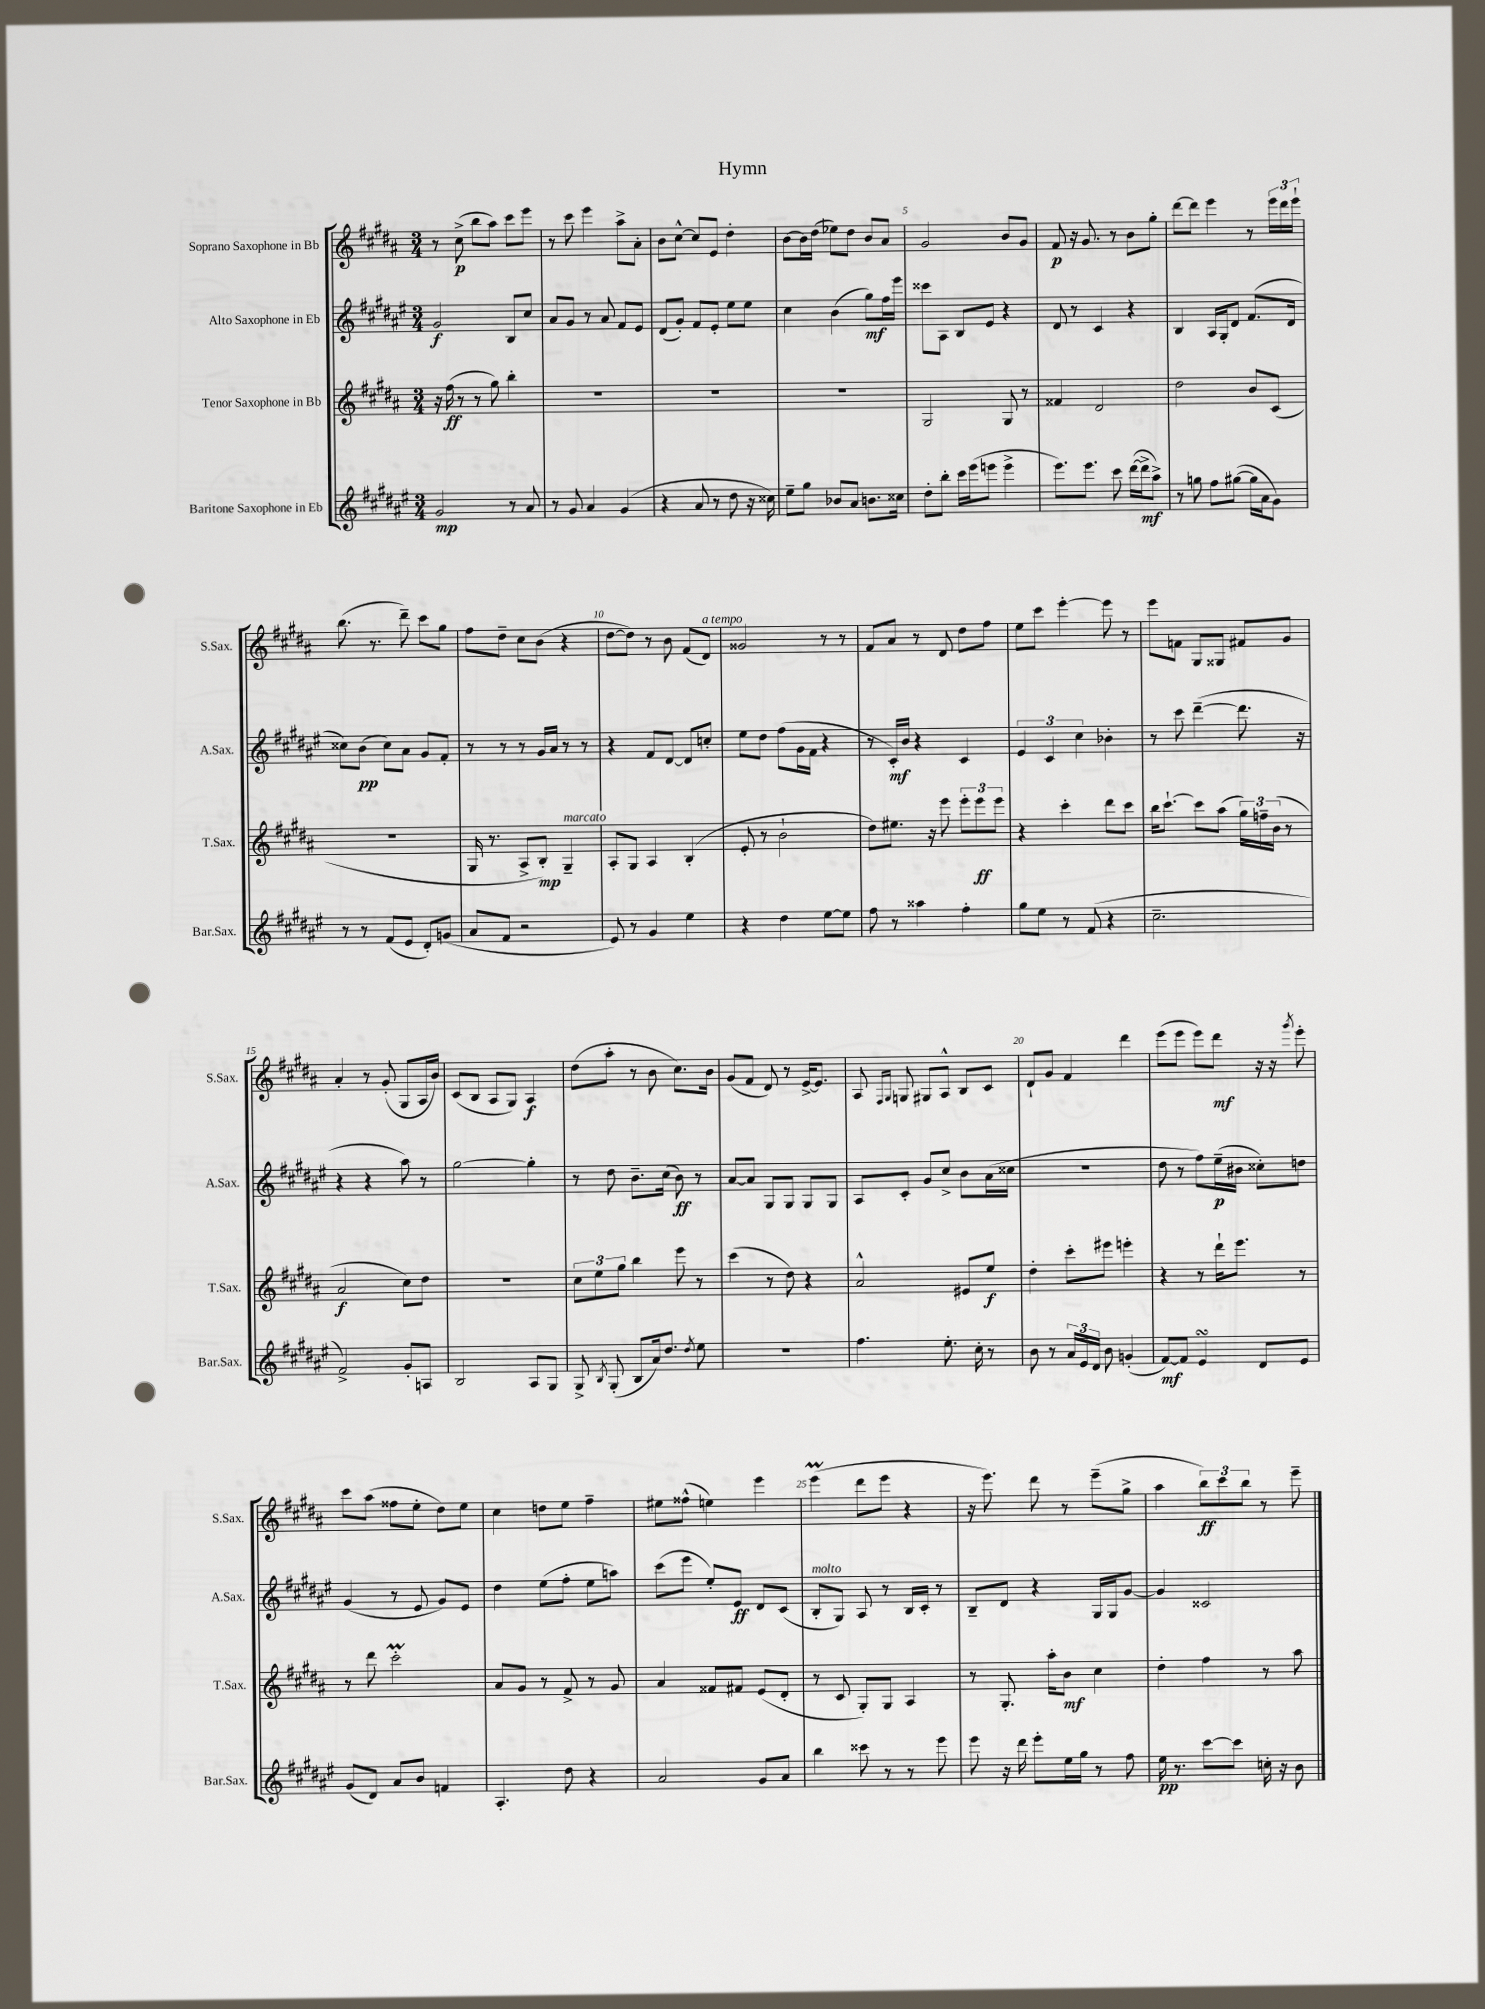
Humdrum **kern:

**kern	**kern	**kern	**kern
*staff4	*staff3	*staff2	*staff1
*clefG2	*clefG2	*clefG2	*clefG2
*k[f#c#g#d#a#e#]	*k[f#c#g#d#a#]	*k[f#c#g#d#a#e#]	*k[f#c#g#d#a#]
*M3/4	*M3/4	*M3/4	*M3/4
2g#	16r	2g#	8r
.	(16ff#	.	.
.	8r	.	(8cc#^
.	8r	.	8bb
.	8gg#)	.	8aa#)
8r	4bb'	8B	8ccc#
8a#	.	8cc#	8eee
=	=	=	=
8r	2.r	8a#	8r
8g#	.	8g#	8ccc#
4a#	.	8r	4eee
.	.	8a#	.
(4g#	.	8f#	8aa#^
.	.	8e#	8a#'
=	=	=	=
4r	2.r	(8d#	8b
.	.	8g#')	[8cc#^^
8a#	.	8f#	8cc#]
8r	.	8e#'	8e
8dd#	.	8ee#	4dd#'
16r	.	8ee#	.
16cc##)	.	.	.
=	=	=	=
8ee#~	2.r	4cc#	[8b
8gg#	.	.	16b]
.	.	.	(16dd#
8b-	.	(4b	8ee-)
8a#	.	.	8dd#
8.b	.	8gg#)	8b
.	.	16ff#	8a#
16cc##	.	16eee#	.
=	=	=	=
8dd#'	2G#	8ccc##	2g#
8bb'	.	8A#	.
16ccc#	.	8B	.
(16eee#	.	.	.
8eee	.	8e#	.
4eee^	8G#	4r	8b
.	8r	.	8g#
=	=	=	=
8.eee#)	4f##	8d#	8f#
.	.	8r	16r
8.eee#	.	.	8.g#
.	2d#	4c#	.
8ccc#	.	.	8r
([16ddd#	.	4r	8b
16ddd#^]	.	.	.
8aa#^)	.	.	8gg#'
=	=	=	=
8r	2dd#	4B	[8ddd#
8gg	.	.	8ddd#]
8ff#	.	16A#	4eee
.	.	16G#'	.
([8gg#	.	8d#	.
16gg#]	8b	(8.f#	8r
16a#	.	.	.
8g#)	(8c#	.	24eee
.	.	.	24ddd#
.	.	16d#	.
.	.	.	24eee`
=	=	=	=
8r	2.r	8cc##)	(8.bb
8r	.	(8b	.
.	.	.	8.r
(8f#	.	8cc##)	.
8e#	.	8a#	8ddd#~)
8d#')	.	8g#	8ccc#
(8g	.	8f#'	8gg#
=	=	=	=
8a#	16G#	8r	8ff#
.	8.r	.	.
8f#	.	8r	8dd#~
2r	8A#^	8r	8cc#
.	8B')	16g#	(8b
.	.	16a#	.
.	4G#~	8r	4r
.	.	8r	.
=	=	=	=
8e#)	8A#'	4r	[8dd#
8r	8G#	.	8dd#])
4g#	4A#	8f#	8r
.	.	[8d#	8b
4ee#	(4B'	8d#]	(8f#
.	.	8cc'	8d#)
=	=	=	=
4r	8e'	8ee#	2g##
.	8r	8dd#	.
4dd#	2b`	(8ff#	.
.	.	16g#	.
.	.	16f#	.
[8ee#	.	4r	8r
8ee#]	.	.	8r
=	=	=	=
8ff#	8dd#)	8r	8f#
8r	8.ee#	16c#')	8a#
.	.	16b	.
4aa##	.	4r	8r
.	16r	.	.
.	8eee	.	8d#
4ff#'	12eee'	4c#	8dd#
.	12eee	.	.
.	.	.	8ff#
.	12eee	.	.
=	=	=	=
8gg#	4r	6e#	8ee
8ee#	.	.	8ccc#
.	.	6c#	.
8r	4ccc#'	.	[4eee'
.	.	6cc#	.
(8f#	.	.	.
4r	8ddd#	4b-'	8eee]
.	8ccc#	.	8r
=	=	=	=
2.cc#~	16bb	8r	8eee
.	[8.ccc#`	.	.
.	.	8ccc#	8f
.	8ccc#]	([4ddd#~	8G#
.	(8aa#	.	8G##
.	24gg#)	8.ddd#]	8f#
.	24ff~	.	.
.	(24b	.	.
.	8r	.	8g#
.	.	16r	.
=	=	=	=
2f#^)	2a#	4r	4a#'
.	.	4r	8r
.	.	.	(8g#'
8g#'	8cc#)	8aa#)	8G#
8A	8dd#	8r	16A#
.	.	.	16b)
=	=	=	=
2B	2.r	[2gg#	(8c#
.	.	.	8B
.	.	.	8A#
.	.	.	8G#)
8A#	.	4gg#']	4A#
8G#	.	.	.
=	=	=	=
8G#^	12cc#	8r	(8dd#
.	12ee	.	.
8qB	.	.	.
(8G#'	.	8dd#	8aa#'
.	12gg#	.	.
8B	4bb	8.b~	8r
16a#)	.	.	8b
8.dd#	.	(16cc#	.
.	8eee	8b)	8.cc#)
8qdd#	.	.	.
8ee#	8r	8r	.
.	.	.	16b
=	=	=	=
2.r	(4ccc#	[8a#	(8g#
.	.	8a#]	8f#
.	8r	8G#	8d#)
.	8dd#)	8G#	8r
.	4r	8G#	[16e^
.	.	.	8.e]
.	.	8G#	.
=	=	=	=
4.ff#	2a#^^	8A#	8A#
.	.	.	16qqF#
.	.	.	16qqG#
.	.	8c#'	8G
.	.	8g#	8G#
8.ee#'	.	8cc#^	8A#^^
.	8e#	8b	8B
16cc#'	.	.	.
8r	8ee	(16a#	8c#
.	.	16cc##	.
=	=	=	=
8b	4dd#'	2.r	8d#`
8r	.	.	8g#
24a#	8ccc#'	.	4f#
24e#	.	.	.
24d#	.	.	.
8b	8eee#	.	.
(4g'	4eee'	.	4ddd#
=	=	=	=
[8f#)	4r	8dd#	(8eee
8f#]	.	8r	8eee
4e#	8r	8ff#)	8eee)
.	16ddd#`	(16ee#~	8ddd#
.	8.eee	16b#	.
8d#	.	8cc##')	16r
.	.	.	16r
.	.	.	8qggg#
8e#	8r	8dd	8eee'
=	=	=	=
(8g#	8r	(4g#	8ccc#
8d#)	8ddd#	.	(8aa#
8a#	2ccc#'	8r	8ff##
8b	.	8e#	8ee'
4f	.	8g#)	8dd#)
.	.	8e#	8ee
=	=	=	=
4.A#'	8a#	4dd#	4cc#
.	8g#	.	.
.	8r	(8ee#	8dd
8dd#	8f#^	8ff#'	8ee
4r	8r	8ee#	4ff#~
.	8g#	8aa)	.
=	=	=	=
2a#	4a#	(8ccc#	8ee#
.	.	8eee#	(8ff##^^
.	8f##	8ee#')	4ee)
.	8f#	8e#	.
8g#	(8e	8d#	4eee
8a#	8d#'	(8c#	.
=	=	=	=
4bb	8r	8B'	(4eee
.	8c#	8G#)	.
8ccc##	8G#')	8A#	8ddd#
8r	8G#	8r	8eee
8r	4A#	16B	4r
.	.	16c#'	.
8eee#	.	8r	.
=	=	=	=
8eee#	8r	8B~	16r
.	.	.	8.eee)
16r	8.G#'	8d#	.
16ddd#	.	.	.
8eee#'	.	4r	8ddd#
.	16aa#'	.	.
16ee#	8b	.	8r
16gg#	.	.	.
8r	4cc#	16G#	(8eee~
.	.	16G#	.
8ff#	.	[8g#	8gg#^
=	=	=	=
16ee#	4dd#'	4g#]	4aa#
8.r	.	.	.
[8ccc#	4ff#	2c##	12bb)
.	.	.	12ccc#
8ccc#]	.	.	.
.	.	.	12bb
16cc'	8r	.	8r
16r	.	.	.
8b	8aa#	.	8eee~
==	==	==	==
*-	*-	*-	*-
